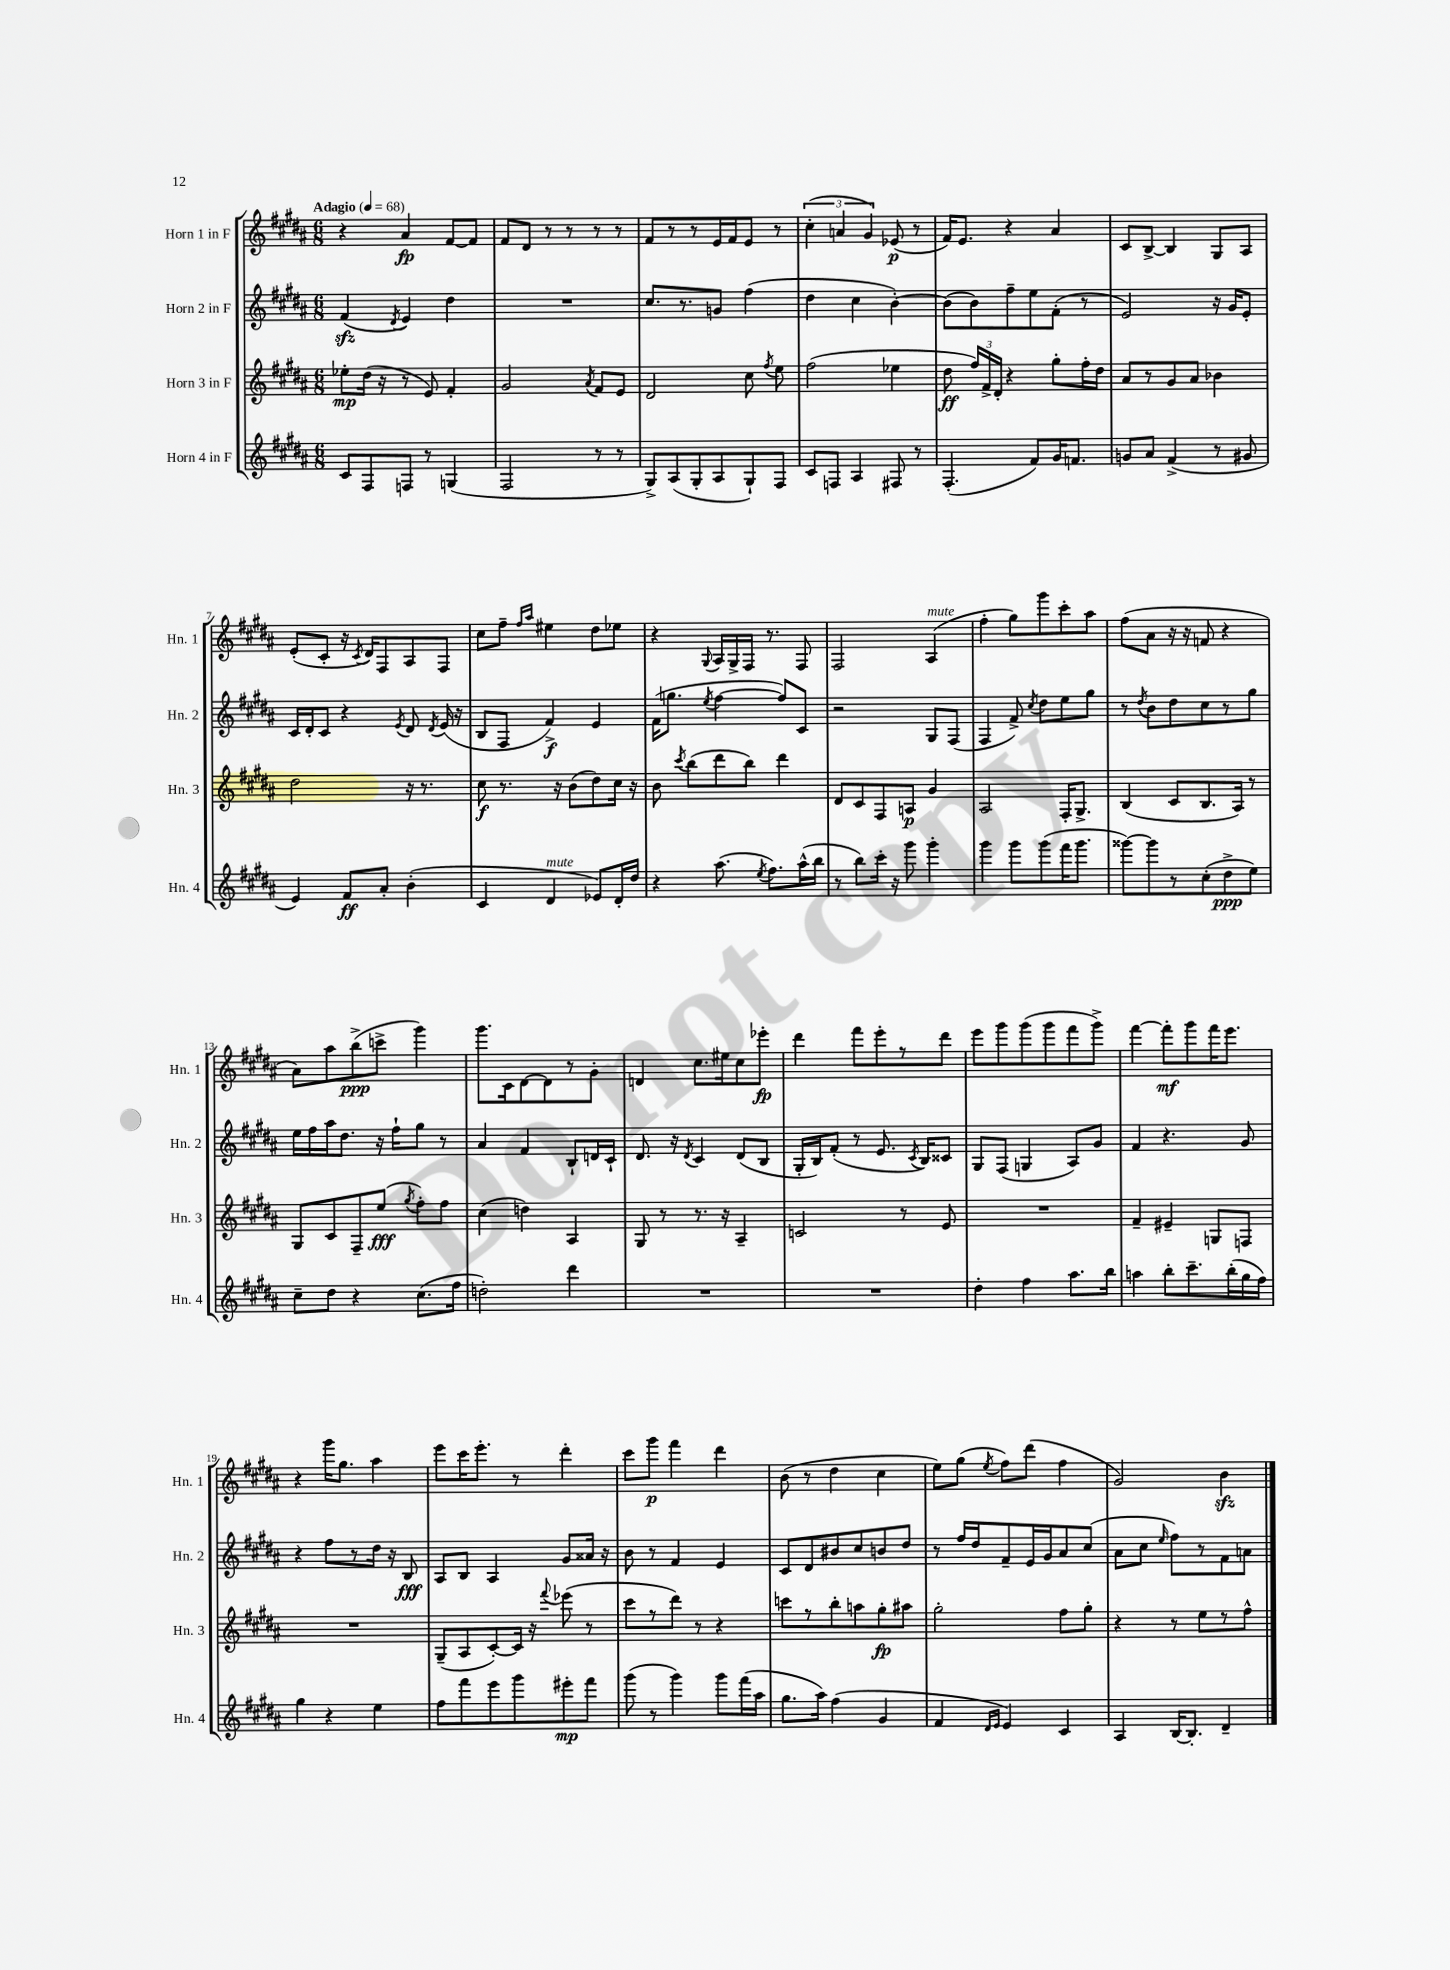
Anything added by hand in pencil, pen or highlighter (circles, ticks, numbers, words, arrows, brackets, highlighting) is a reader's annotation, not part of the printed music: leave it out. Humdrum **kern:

**kern	**kern	**kern	**kern
*staff4	*staff3	*staff2	*staff1
*clefG2	*clefG2	*clefG2	*clefG2
*k[f#c#g#d#a#]	*k[f#c#g#d#a#]	*k[f#c#g#d#a#]	*k[f#c#g#d#a#]
*M6/8	*M6/8	*M6/8	*M6/8
*MM68	*MM68	*MM68	*MM68
8c#	8ee-'	(4f#	4r
8F#	(16dd#	.	.
.	16r	.	.
.	.	8qd#	.
8F	8r	4e)	4a#
8r	8e)	.	.
(4G	4f#'	4dd#	[8f#
.	.	.	8f#]
=	=	=	=
2F#	2g#	2.r	8f#
.	.	.	8d#
.	.	.	8r
.	.	.	8r
.	8qa#	.	.
8r	8f#	.	8r
8r	8e	.	8r
=	=	=	=
8G#^)	2d#	8.cc#	8f#
(8A#	.	.	8r
.	.	8.r	.
8G#'	.	.	8r
8A#	.	8g	16e
.	.	.	16f#
8G#`)	8cc#	(4ff#	8e
.	8qff#	.	.
8F#	8ee	.	8r
=	=	=	=
8c#	(2ff#	4dd#	(6cc#'
8F	.	.	.
.	.	.	6a
4A#	.	4cc#	.
.	.	.	6g#)
8F#	4ee-	[4b')	(8e-
8r	.	.	8r
=	=	=	=
(4.F#'	8dd#	(8b]	16f#)
.	.	.	8.e
.	24ff#)	8b)	.
.	24f#^	.	.
.	24d#'	.	.
.	4r	8ff#~	4r
8f#)	.	8ee	.
16g#	8gg#'	(8f#'	4a#
8.f	.	.	.
.	16ff#'	8r	.
.	16dd#	.	.
=	=	=	=
8g	8a#	2e)	8c#
8a#	8r	.	[8B^
(4f#^	8g#	.	4B]
.	8a#	.	.
8r	4b-	16r	8G#
.	.	16g#	.
8g#	.	8e'	8A#
=	=	=	=
4e)	2dd#	16c#	(8e'
.	.	16d#'	.
.	.	8c#	8c#'
8f#	.	4r	16r
.	.	.	8qc#
.	.	.	16d#)
8a#'	.	.	8F#
.	.	8qe	.
(4b'	16r	8d#	8A#
.	8.r	.	.
.	.	8qd#	.
.	.	(16e	8F#
.	.	16r	.
=	=	=	=
4c#	8cc#	8B	8cc#
.	8.r	8F#	8ff#~
.	.	.	16qqff#
.	.	.	16qqaa#
4d#	.	4f#^)	4ee#
.	16r	.	.
.	(8b	.	.
8e-)	8dd#)	4e	8dd#
16d#'	16cc#	.	8ee-
16dd#	16r	.	.
=	=	=	=
4r	8b	(16f#	4r
.	.	8.gg	.
.	8qccc#	.	.
.	(8bb	.	.
.	.	8qee	8qqG#
(8.aa#	8ddd#	[4ff#	16A#
.	.	.	16G#^
.	8bb)	.	16F#
8qee	.	.	.
8.ff#)	.	.	8.r
.	4ddd#	8ff#])	.
(16aa#^^	.	8c#	8F#
16bb	.	.	.
=	=	=	=
8r	8d#	2r	2F#
8bb)	8c#	.	.
16ccc#'	8F#	.	.
16r	.	.	.
8ggg#	8A	.	.
4ggg#'	4g#	8G#	(4A#
.	.	(8F#	.
=	=	=	=
4ggg#	2A#	4F#	4ff#'
8ggg#	.	8f#^)	8gg#)
.	.	8qcc#	.
(8ggg#	.	8dd#	8ggg#
16fff#	16F#'	8ee	8ccc#'
8.ggg#	8.G#^	.	.
.	.	8gg#	8aa#
=	=	=	=
[8ggg##)	(4B	8r	(8ff#
.	.	8qdd#	.
8ggg##]	.	8b	8a#
8r	8c#	8dd#	16r
.	.	.	16r
(8cc#'	8.B	8cc#	8f
8dd#^	.	8r	4r
.	16A#)	.	.
8ee)	8r	8gg#	.
=	=	=	=
8cc#~	8G#	16ee	8a#)
.	.	16ff#	.
8dd#	8c#	16aa#	8aa#
.	.	8.dd#	.
4r	8F#~	.	(8bb^
.	(8ee	16r	8ccc^
.	.	16ff#`	.
.	8qgg#	.	.
(8.cc#	8ff#')	8gg#	4ggg#)
.	8ff#	8r	.
16ff#	.	.	.
=	=	=	=
2dd')	(4cc#	4a#	8.ggg#
.	.	.	16c#
.	4dd)	4f#	[8d#
.	.	.	8d#]
4ddd#	4A#	8B`	8r
.	.	16d	8g#'
.	.	16c#`	.
=	=	=	=
2.r	8G#	8.d#	4d
.	8r	.	.
.	.	16r	.
.	.	8qd#	.
.	8.r	4c#	8.cc#
.	16r	.	16ee#
.	4A#~	(8d#	8cc#
.	.	8B	8eee-'
=	=	=	=
2.r	2c	16G#'	4ddd#
.	.	16B)	.
.	.	(8f#'	.
.	.	8r	8fff#
.	.	8.e	8eee'
.	8r	.	8r
.	.	8qc#	.
.	.	16B)	.
.	8e	8c##	8ddd#
=	=	=	=
4dd#'	2.r	8G#	8eee
.	.	(8F#	8ggg#
4ff#	.	4G	(8ggg#
.	.	.	8ggg#
8.aa#	.	8A#)	8fff#
.	.	8g#	8ggg#^)
16bb	.	.	.
=	=	=	=
4aa	4f#~	4f#	[4fff#
8bb'	4e#~	4.r	8fff#']
8.ccc#~	.	.	8ggg#
.	8G	.	16fff#
(16bb'	.	.	8.eee
16gg#	8F	8g#	.
16ff#)	.	.	.
=	=	=	=
4gg#	2.r	4r	4r
4r	.	8ff#	16ggg#
.	.	.	8.gg#
.	.	8r	.
4ee	.	16dd#	4aa#
.	.	16r	.
.	.	8B	.
=	=	=	=
8ff#	(8G#~	8A#	8eee
8fff#	8A#	8B	16ccc#
.	.	.	8.eee'
8eee	[8c#')	4A#	.
8ggg#	16c#]	.	8r
.	16r	.	.
.	8qqfff#	.	.
8eee#'	(8eee-	8g#	4ddd#'
8fff#	8r	16a##	.
.	.	16r	.
=	=	=	=
(8ggg#	8ccc#	8b	8ccc#
8r	8r	8r	8ggg#
4ggg#)	8ddd#)	4f#	4fff#
.	8r	.	.
8ggg#	4r	4e	4ddd#
(16fff#	.	.	.
16aa#	.	.	.
=	=	=	=
8.gg#	8ccc	8c#	(8b
.	8r	8d#	8r
16aa#)	.	.	.
(4ff#	8bb'	8b#	4dd#
.	8aa	8cc#	.
4g#	8gg#'	8b	4cc#
.	8aa#	8dd#	.
=	=	=	=
4f#	2gg#'	8r	8ee)
.	.	16ff#	(8gg#
.	.	16dd#	.
16qqd#	.	.	.
16qqe	.	.	8qee
4e)	.	8f#~	8ff#)
.	.	16e	(8ddd#
.	.	16g#	.
4c#	8ff#	8a#	4ff#
.	8gg#'	(8cc#	.
=	=	=	=
4A#	4r	8a#	2g#)
.	.	8cc#	.
.	.	16qqee	.
[16B	8r	8ff#)	.
8.B']	.	.	.
.	8ee	8r	.
4d#~	8r	8f#	4b
.	8ff#^^	8a	.
==	==	==	==
*-	*-	*-	*-
